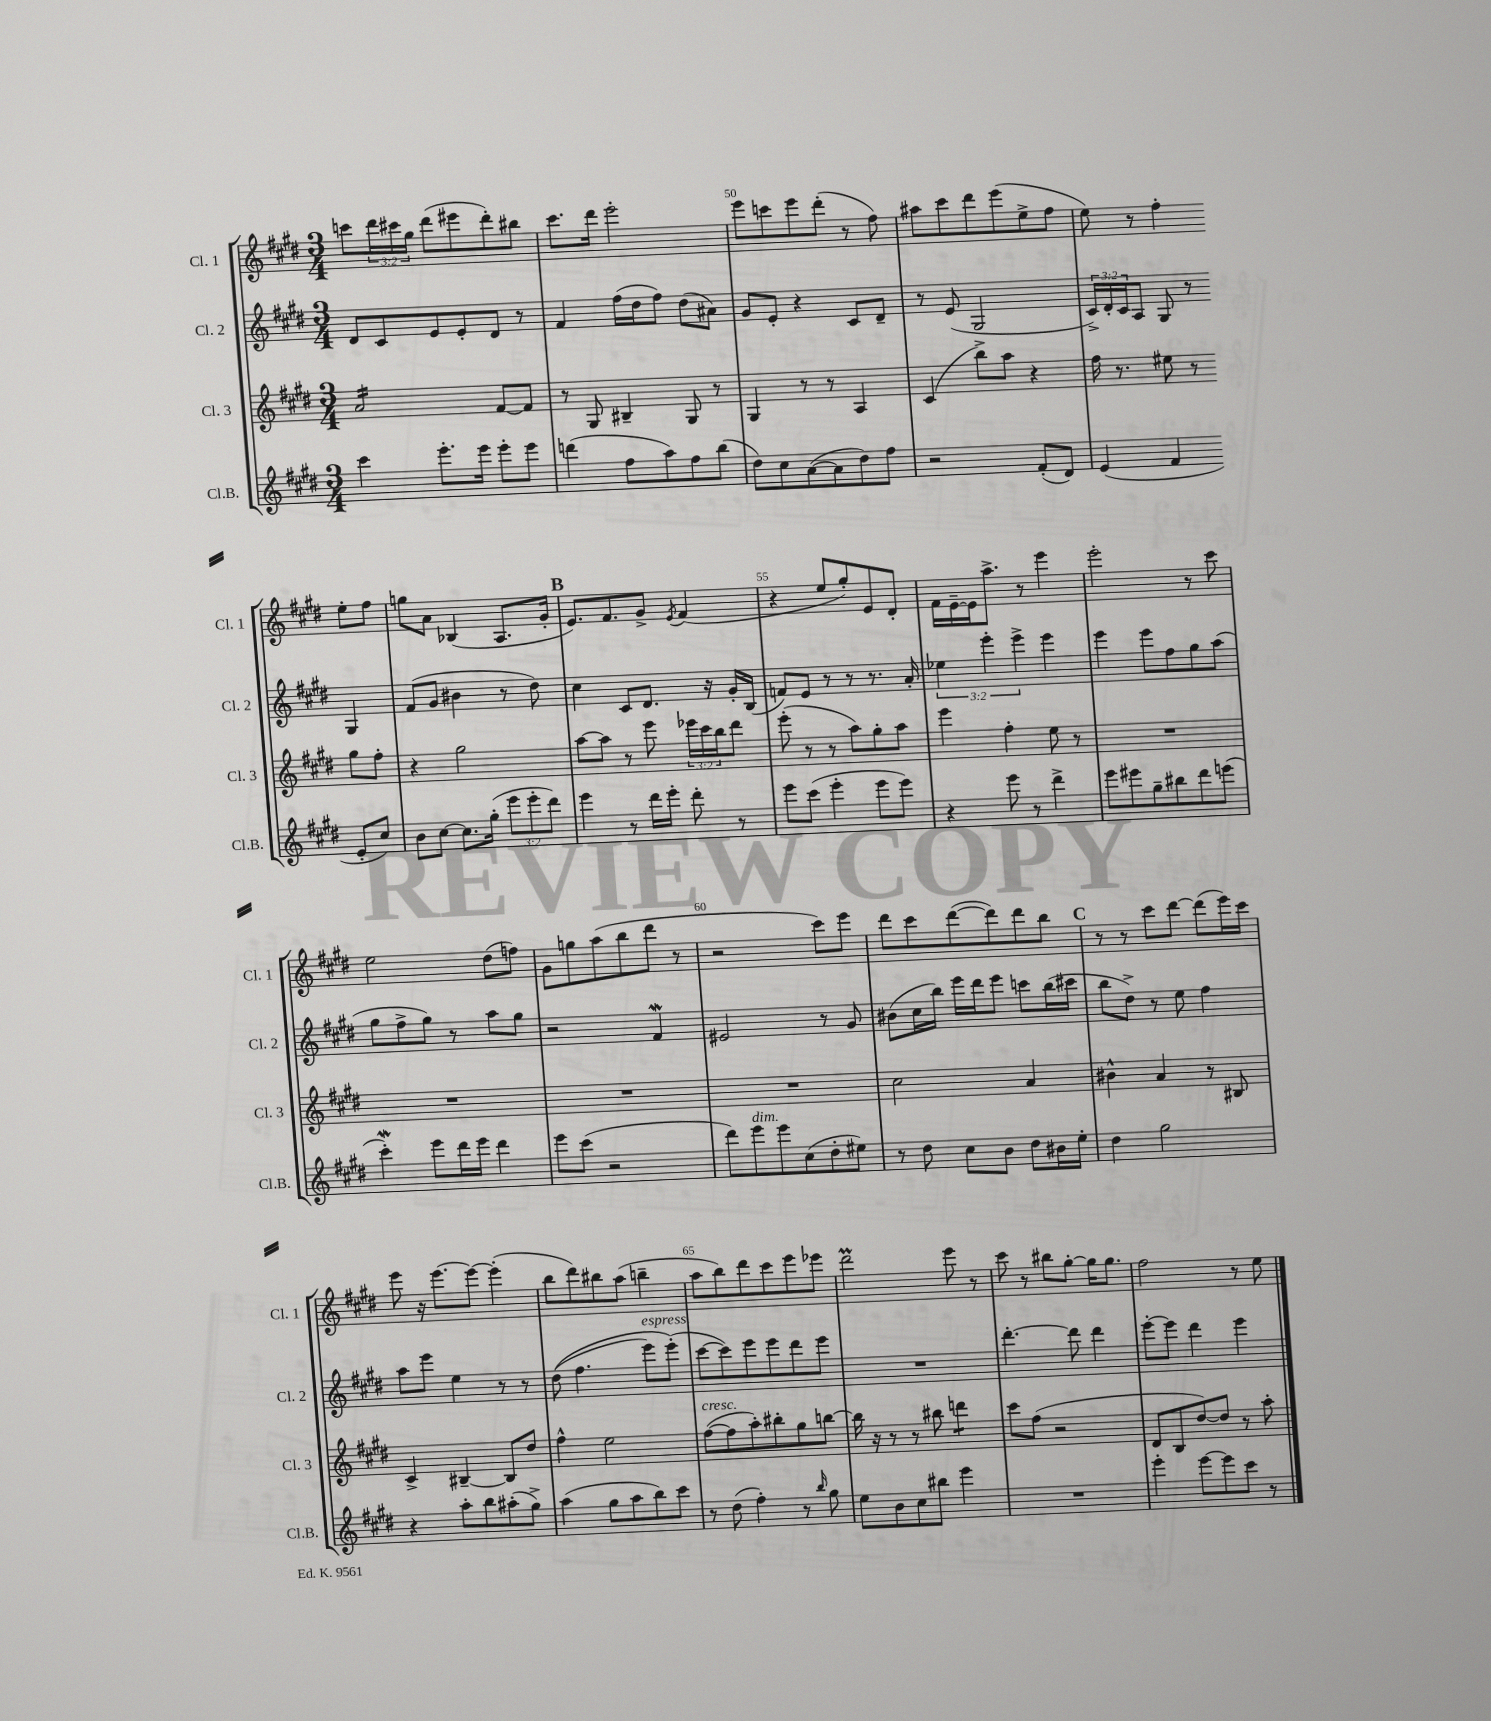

**kern	**kern	**kern	**kern
*part4	*part3	*part2	*part1
*staff4	*staff3	*staff2	*staff1
*I"Cl.B.	*I"Cl. 3	*I"Cl. 2	*I"Cl. 1
*I'Cl.B.	*I'Cl. 3	*I'Cl. 2	*I'Cl. 1
*clefG2	*clefG2	*clefG2	*clefG2
*k[f#c#g#d#]	*k[f#c#g#d#]	*k[f#c#g#d#]	*k[f#c#g#d#]
*M3/4	*M3/4	*M3/4	*M3/4
=48	=48	=48	=48
*	*tremolo	*	*
4ccc#\	16a/LL	8d#/L	8cccn\L
.	16a/	.	.
.	16a/	8c#/	24ddd#\L
.	.	.	24ccc#X\
.	16a/	.	.
.	.	.	24gg#\JJ
8.eee'\L	16a/	8e/	(8ddd#\L
.	16a/	.	.
.	16a/	8e'/	8eee#X\
16eee\Jk	16a/JJ	.	.
*	*Xtremolo	*	*
8eee'\L	[8f#/L	8d#/J	8ddd#'\)
8eee\J	8f#/J]	8r	8bb#X\J
=49	=49	=49	=49
(4dddn\	8r	4f#/	8.ccc#\L
.	8G#/	.	.
.	.	.	16ddd#\Jk
8ff#\L	4B#X~/	(16ff#\LL	2eee'\
.	.	16dd#\J	.
8aa\)	.	8ff#\J)	.
8ff#\	8G#/	(8dd#\L	.
(8bb\J	8r	8a#X\J)	.
=50	=50	=50	=50
8dd#\L)	4G#/	8g#/L	8eee\L
8cc#\	.	8e'/J	8cccn\
([8a\	8r	4r	8eee\
8a\]	8r	.	(8ddd#'\J
8dd#\)	4A/	8c#/L	8r
8ff#\J	.	8d#~/J	8ff#\)
=51	=51	=51	=51
2r	(4c#/	8r	8aa#X\L
.	.	(8e/	8ccc#\
.	8bb^\L)	2G#/	8ddd#\
.	8aa\J	.	(8eee\
(8f#'/L	4r	.	8ee^\
8d#/J)	.	.	8ff#\J
=52	=52	=52	=52
(4e/	16ff#\	24c#^/LL)	8ee\)
.	.	24d#'/	.
.	8.r	.	.
.	.	24c#/J	.
.	.	8A/J	8r
4f#/	8ee#X\	8G#/	4ff#'\
.	8r	8r	.
8e'/L	8gg#\L	4G#/	8ee'\L
8cc#/J)	8ff#'\J	.	8ff#\J
!!LO:LB:g=z
=53	=53	=53	=53
8b\L	4r	(8f#/L	8ggn\L
[8cc#\J	.	8g#/J	8a\J
8.cc#\L]	2gg#\	4b#X\	(4B-X/
(16gg#'\Jk	.	.	.
12eee\L	.	8r	8.A/L
12eee'\	.	.	.
.	.	8dd#\)	.
12ddd#\J)	.	.	.
.	.	.	16g#'/Jk
!!LO:REH:place=s1:t=B
=54	=54	=54	=54
4eee\	[8aa\L	4cc#\	8.e/L)
.	8aa\J]	.	.
.	.	.	8.f#/
8r	8r	8c#/L	.
16ddd#\LL	8eee\	8.d#/J	8g#^/J
16eee'\JJ	.	.	.
.	.	.	8qe/
8ddd#'\	24eee-X\LL	.	(4f#/
.	24ccc#\	.	.
.	.	16r	.
.	24bb\J	.	.
8r	8ddd#\J	16g#'/LL	.
.	.	(16B/JJ	.
=55	=55	=55	=55
8eee\L	(8eee'\	8fn/L)	4r
(8ccc#\J	8r	8e/J	.
4eee'\	8r	8r	8ee/L
.	8aa\L)	8r	8gg#'/)
8eee\L	8gg#'\	8.r	8e/
8eee\J)	8aa\J	.	8d#'/J
.	.	16a'/	.
=56	=56	=56	=56
4r	4eee\	6ee-X\	16f#\LL
.	.	.	[16e~\
.	.	.	16e\J]
.	.	6eee'\	.
.	.	.	8.aa^\J
8eee\	4ff#'\	.	.
.	.	6eee^\	.
8r	.	.	8r
4ddd#^\	8ee\	4eee\	4eee\
.	8r	.	.
=57	=57	=57	=57
8eee\L	2.r	4eee\	2eee'\
8eee#X\	.	.	.
8gg#~\	.	8eee\L	.
8bb#X\	.	8ff#\	.
8ddd#\	.	8gg#\	8r
(8eeen\J	.	(8aa\J	8ccc#\
!!LO:LB:g=z
=58	=58	=58	=58
4ccc#W'\)	2.r	8gg#\L	2ee\
.	.	8ff#^\	.
8eee\L	.	8gg#\J)	.
16ddd#\L	.	8r	.
16eee\JJ	.	.	.
4ddd#\	.	8aa\L	(8dd#\L
.	.	8gg#\J	8ffn\J)
=59	=59	=59	=59
8eee\L	2.r	2r	8g#\L
(8ccc#\J	.	.	8ggn\
2r	.	.	(8aa\
.	.	.	8bb\
.	.	4f#W/	8ddd#\J
.	.	.	8r
=60	=60	=60	=60
8ddd#\L)	2.r	2e#X/	2r
!LO:TX:a:i:t=dim.	!	!	!
8eee\	.	.	.
8eee\	.	.	.
(8cc#\	.	.	.
8dd#'\	.	8r	8ccc#\L)
8ee#X\J)	.	8g#/	8eee\J
=61	=61	=61	=61
8r	2cc#\	(8b#X\L	8ddd#\L
8dd#\	.	16cc#\L	8ccc#\
.	.	16bb\JJ)	.
8cc#\L	.	16eee\LL	([8ddd#\
.	.	16ddd#\J	.
8b\J	.	8eee\J	8ddd#\])
8dd#\L	4a/	8cccn\L	8ddd#\
16b#X\L	.	(16bb\L	8bb\J
16ee'\JJ	.	16ccc#X\JJ	.
!!LO:REH:place=s1:t=C
=62	=62	=62	=62
4dd#\	4b#X^^\	8bb\L	8r
.	.	8dd#^\J)	8r
2gg#\	4a/	8r	8ccc#\L
.	.	8ee\	[8ddd#\J
.	8r	4ff#\	(8ddd#\L]
.	8B#X/	.	16eee\L)
.	.	.	16ccc#\JJ
!!LO:LB:g=z
=63	=63	=63	=63
4r	4c#^/	8aa\L	8eee\
.	.	8eee\J	16r
.	.	.	[8.eee\L
8aa'\L	[4B#X~/	4ee\	.
8bb\	.	.	8eee\J_
(8aa#X'\	8B#/L]	8r	(4eee'\]
8gg#^\J)	8dd#/J	8r	.
=64	=64	=64	=64
(4aa\	4ff#^^\	((8dd#\	8bb\L
.	.	4.ff#\	8ddd#\)
8gg#\L	2ee\	.	8bb#X\
8aa\	.	.	(8aa\J
!	!	!LO:TX:a:i:t=espress.	!
8bb\)	.	8eee\L)	4bbn~\
8ccc#\J	.	(8eee'\J)	.
=65	=65	=65	=65
!	!LO:TX:a:i:t=cresc.	!	!
8r	([8ff#\L	[8ccc#\L	8aa\L
(8dd#\	8ff#\]	8ccc#\])	8bb\)
4ff#'\)	8aa'\)	8eee\	8ddd#\
.	8bb#X'\	8eee\	8ccc#\
8r	8gg#\	8ddd#\	8eee\
16qqbb/	.	.	.
8gg#\	[8bbn\J	8eee\J	8eee-X\J
=66	=66	=66	=66
8ee\L	16bb\]	2.r	2ddd#m\
.	16r	.	.
8b\	8r	.	.
8cc#\	8r	.	.
8bb#X\J	8bb#X\	.	.
*	*tremolo	*	*
4eee\	8dddn\L	.	8eee\
.	8dddn\J	.	8r
*	*Xtremolo	*	*
=67	=67	=67	=67
2.r	8ccc#\L	[4.ddd#'\	8ccc#\
.	(8ff#\J	.	8r
.	2r	.	8bb#X\L
.	.	8ddd#\]	[8gg#'\J
.	.	4ddd#\	16gg#\KL]
.	.	.	8.gg#\J
=68	=68	=68	=68
4eee'\	8d#/L	[8eee'\L	2ff#\
.	8B/	8eee\J]	.
[8eee\L	[8dd#/)	4ddd#\	.
8eee\]	8dd#/J]	.	.
8ccc#\J	8r	4eee\	8r
8r	8aa'\	.	8ee\
==	==	==	==
*-	*-	*-	*-
